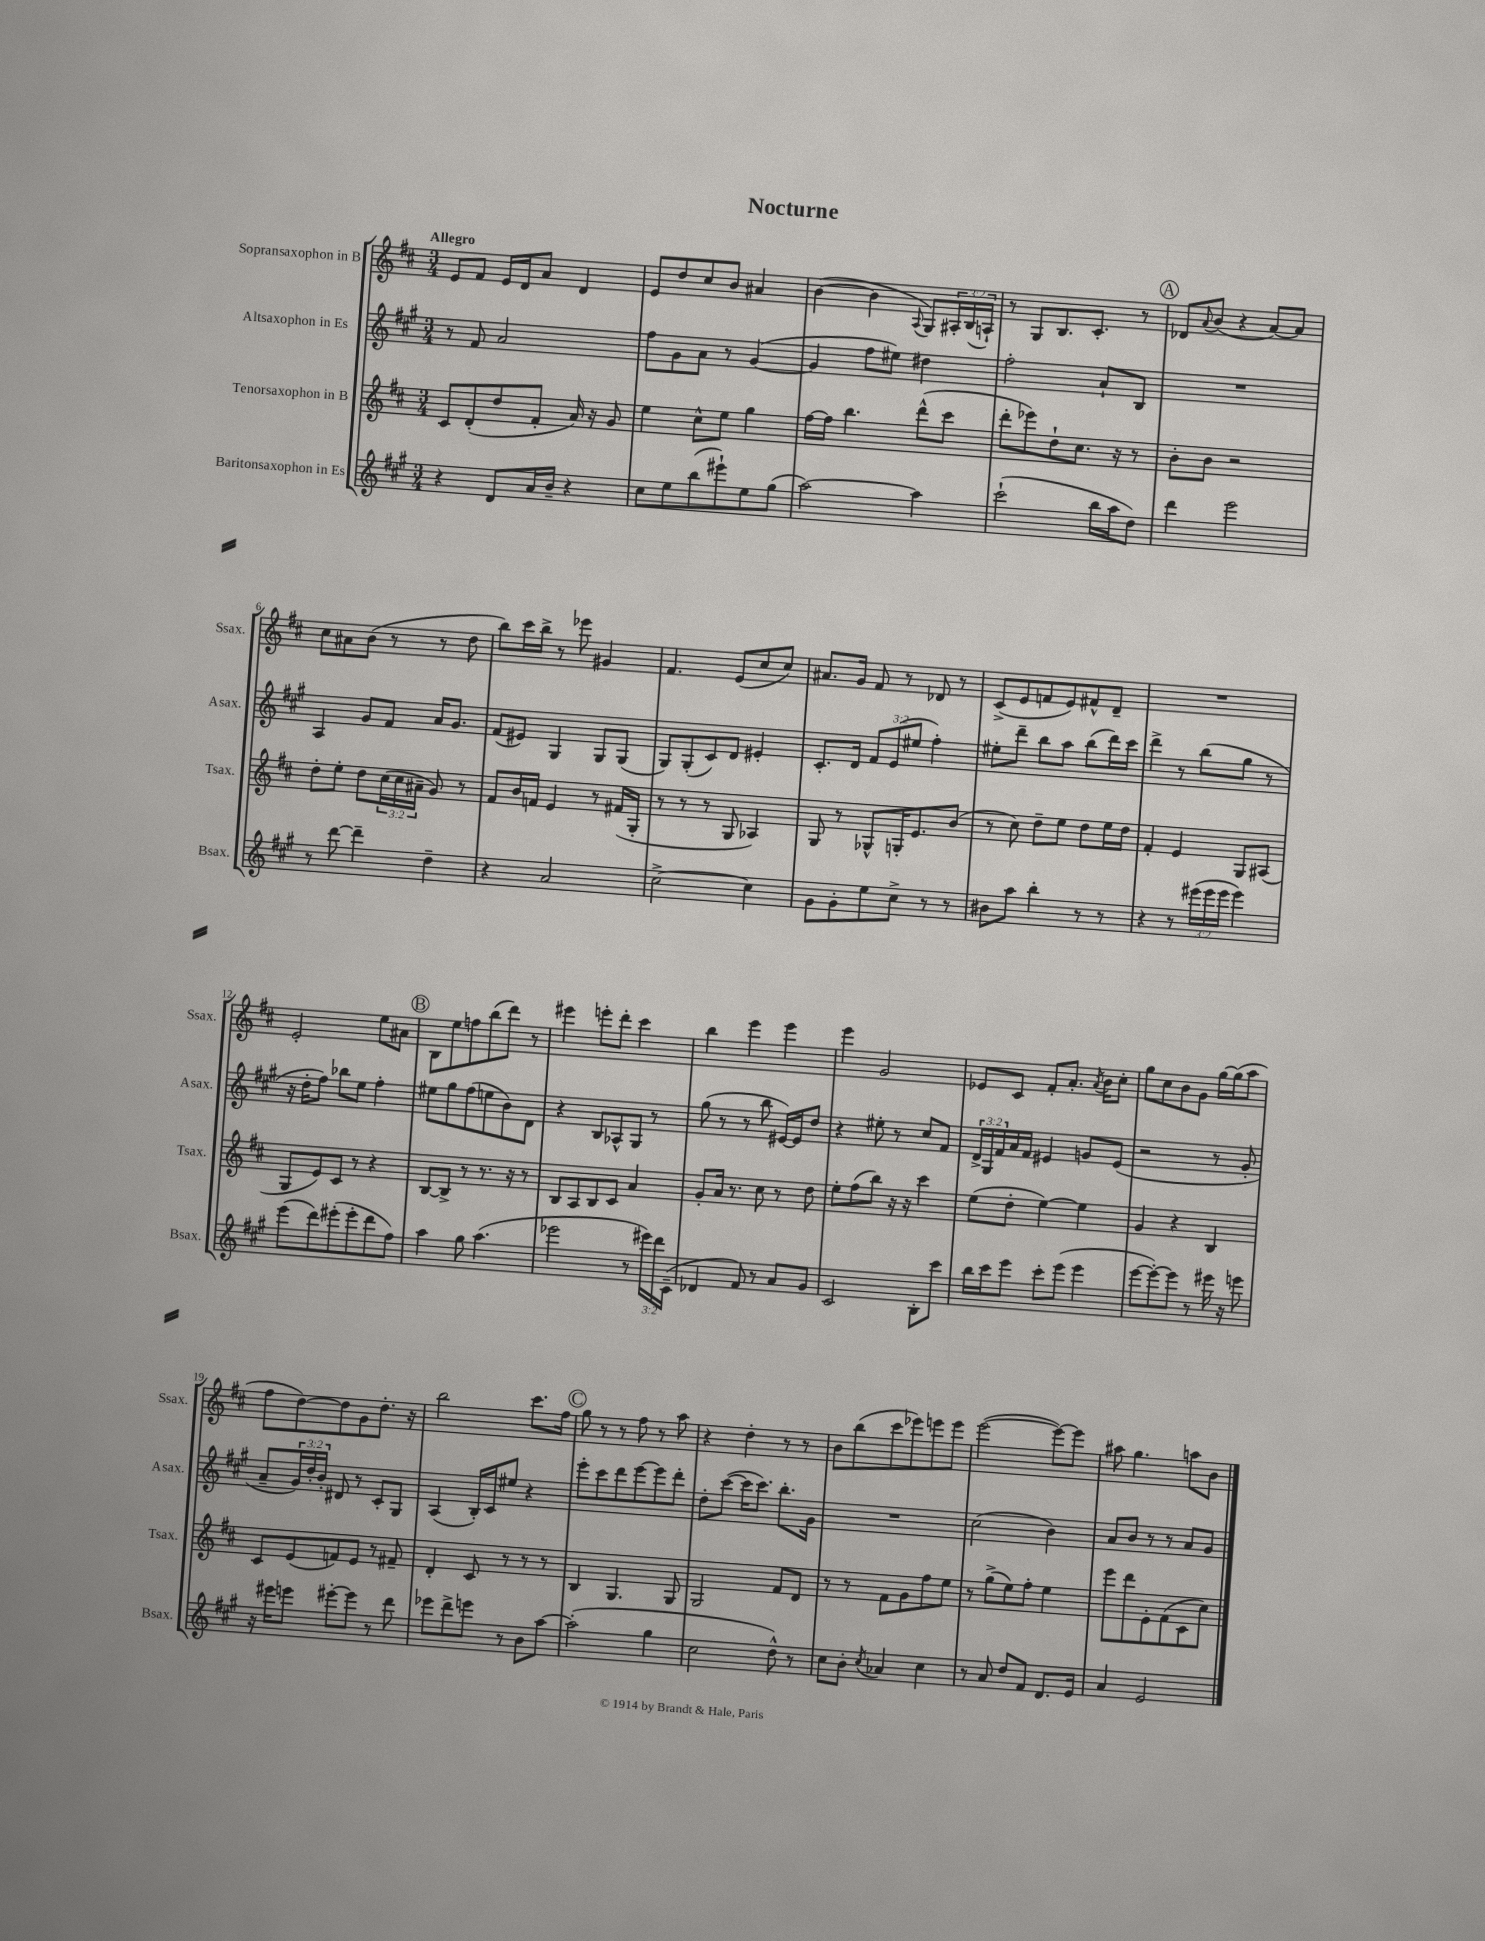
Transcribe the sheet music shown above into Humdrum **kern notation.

**kern	**kern	**kern	**kern
*staff4	*staff3	*staff2	*staff1
*clefG2	*clefG2	*clefG2	*clefG2
*k[f#c#g#]	*k[f#c#]	*k[f#c#g#]	*k[f#c#]
*M3/4	*M3/4	*M3/4	*M3/4
4r	8c#	8r	8e
.	(8d'	8f#	8f#
8d	8dd	2a	16e
.	.	.	16d
16a	8f#'	.	8a
16b~	.	.	.
4r	16a)	.	4d
.	16r	.	.
.	8g	.	.
=	=	=	=
8cc#	4ee	8ff#	8e
8ee	.	8g#	8dd
(8bb	8cc#^^	8a	8cc#
8eee#`)	8ee	8r	8b
8ee	4gg	([4g#	4a#
(8gg#	.	.	.
=	=	=	=
[2aa)	[16ff#	4g#]	([4b
.	16ff#]	.	.
.	4.bb	.	.
.	.	8ff#	4b]
.	.	8ee#)	.
.	.	.	8qqA
4aa]	(8ddd^^	4dd#	8G)
.	8ccc#	.	24A#'
.	.	.	(24B
.	.	.	24A`)
=	=	=	=
(2ccc#`	8ddd'	2ff#'	8r
.	8eee-)	.	8G
.	8dd`	.	8.B
.	8.cc#	.	.
.	.	.	8.c#'
16bb	.	8a`	.
16aa	16r	.	.
8dd)	8r	8B	8r
=	=	=	=
4ddd	8b'	2.r	8d-
.	.	.	8qqa
.	8b	.	(8b
2eee	2r	.	4r
.	.	.	[8a)
.	.	.	8a]
=	=	=	=
8r	8dd'	4A	8cc#
[8ddd	8ee'	.	8a#
4ddd~]	8dd	8g#	(8b
.	(24cc#	8f#	8r
.	24cc#	.	.
.	24a#~	.	.
4dd~	8g)	16a	8r
.	.	8.g#	.
.	8r	.	8dd
=	=	=	=
4r	8f#	(8f#	8bb)
.	16b	8e#)	16ccc#
.	16f	.	16bb^
2a	4e	4G#	8r
.	.	.	8eee-
.	8r	8G#	4g#
.	(16f#	(8G#	.
.	16G'	.	.
=	=	=	=
[2cc#^	8r	8G#)	4.f#
.	8r	(8G#'	.
.	8r	8c#)	.
.	8G	8d	(8e
4cc#]	4A-)	4e#'	8cc#
.	.	.	8cc#)
=	=	=	=
8g#	8G	8.c#'	8.a#
8g#'	8r	.	.
.	.	16d	16g
8ee	8G-^^	12f#	8f#
.	.	(12e	.
8cc#^	16G'	.	8r
.	.	12ee#	.
.	8.e	.	.
8r	.	4ff#')	8d-
8r	(8b	.	8r
=	=	=	=
8b#	8r	8ee#'	(8c#^
8aa	8cc#)	8ddd~	8e
4bb'	8dd~	8bb	8f
.	8ee	8aa	8e)
8r	8dd	(8bb	8f#^^
8r	16ee	16ddd)	8d~
.	16dd	16ccc#	.
=	=	=	=
4r	4f#'	4ddd^	2.r
8r	4e	8r	.
(24eee#	.	(8bb	.
24eee#	.	.	.
24eee#	.	.	.
4eee#)	8G	8gg#	.
.	(8A#	8r	.
=	=	=	=
(8eee	8G	16r	2e'
.	.	16dd'	.
8ddd)	8e)	8ff#)	.
(8eee#'	8c#	8bb-	.
8eee#'	8r	8ee	.
8ddd	4r	4ff#'	8ee
8ff#)	.	.	8a#
=	=	=	=
4aa	[8B	8ee#	8B
.	8B^]	8gg#	8ee
8gg#	8r	(8ff#	8ff
(4.aa	8.r	8ee	(8bb
.	.	8b)	8ddd)
.	16r	.	.
.	8r	8d	8r
=	=	=	=
2eee-	8B	4r	4eee#
.	8A	.	.
.	8B	8B	8eee'
.	8c#	8A-^^	8ddd'
8r	4a	8G#	4ccc#
24eee#)	.	8r	.
24ddd	.	.	.
(24c#~	.	.	.
=	=	=	=
4d-	8g'	(8gg#	4bb
.	16a	8r	.
.	8.r	.	.
8f#)	.	8r	4eee
8r	8cc#	8bb	.
8a	8r	[16e#)	4eee
.	.	16e#]	.
8g#	8dd	8dd	.
=	=	=	=
2c#	8ee'	4r	4eee
.	(8ff#	.	.
.	8bb)	8ee#'	2g
.	16r	8r	.
.	16r	.	.
8B'	4ccc#	8cc#	.
8ccc#	.	8f#	.
=	=	=	=
16bb	(8ee	24d^	8e-
.	.	24G#	.
16ccc#	.	.	.
.	.	24f#	.
8eee	8dd'	16a	8c#
.	.	16f#	.
8ccc#'	[4ee)	4e#	8f#'
(8eee	.	.	8.a'
4eee	4ee]	8g	.
.	.	.	8qa
.	.	.	16b
.	.	(8e#	8cc#'
=	=	=	=
[8eee	4g	2r	8gg
8eee'_)	.	.	8cc#
8eee]	4r	.	8b
8r	.	.	8g
16eee#	4B	8r	[16gg
16r	.	.	(16gg]
8eee	.	8g#'	8aa
=	=	=	=
16r	8c#	8a~	8ff#
16eee#	.	.	.
8eee	(8e	24g#)	[8dd)
.	.	24dd'	.
.	.	24b'	.
[8eee#'	8f)	8d#	8dd]
8eee#]	8e	8r	8g
8r	8r	8c#'	8.dd'
8ddd	8f#~	8G#	.
.	.	.	16r
=	=	=	=
8eee-	4d'	(4A	2bb
8ddd^	.	.	.
8eee	8c#	16B')	.
.	.	16c#	.
8r	8r	8ee#	.
8b	8r	4r	8.ccc#
[8aa	8r	.	.
.	.	.	16ff#
=	=	=	=
(2aa']	4B	8eee'	8gg
.	.	8ccc#	8r
.	4.G	8ddd	8r
.	.	[8eee	8ff#
4gg#	.	8eee]	8r
.	8G	8ddd'	8aa
=	=	=	=
2cc#	2G	8dd'	4r
.	.	([8ccc#	.
.	.	16ccc#]	4dd'
.	.	8.ccc#)	.
8dd^^)	8f#	8.bb'	8r
8r	8d	.	8r
.	.	16g#	.
=	=	=	=
8cc#	8r	2.r	8b
8b'	8r	.	(8bb
8qcc#	.	.	.
4a-	8f#	.	8ccc#
.	8g	.	8eee-)
4cc#	8ff#	.	8eee
.	8ee	.	8eee
=	=	=	=
8r	8r	(2cc#	([2eee
8a	(8gg^	.	.
8dd	8ee)	.	.
8f#	8ff#'	.	.
8.d	4ee	4b)	8eee_)
.	.	.	8eee]
16e	.	.	.
=	=	=	=
4a	8eee	8a	8aa#
.	8ddd	8b	4.gg
2e	8e'	8r	.
.	(8f#	8r	.
.	8c#	8a	8aa
.	8cc#)	8g#	8b
==	==	==	==
*-	*-	*-	*-
